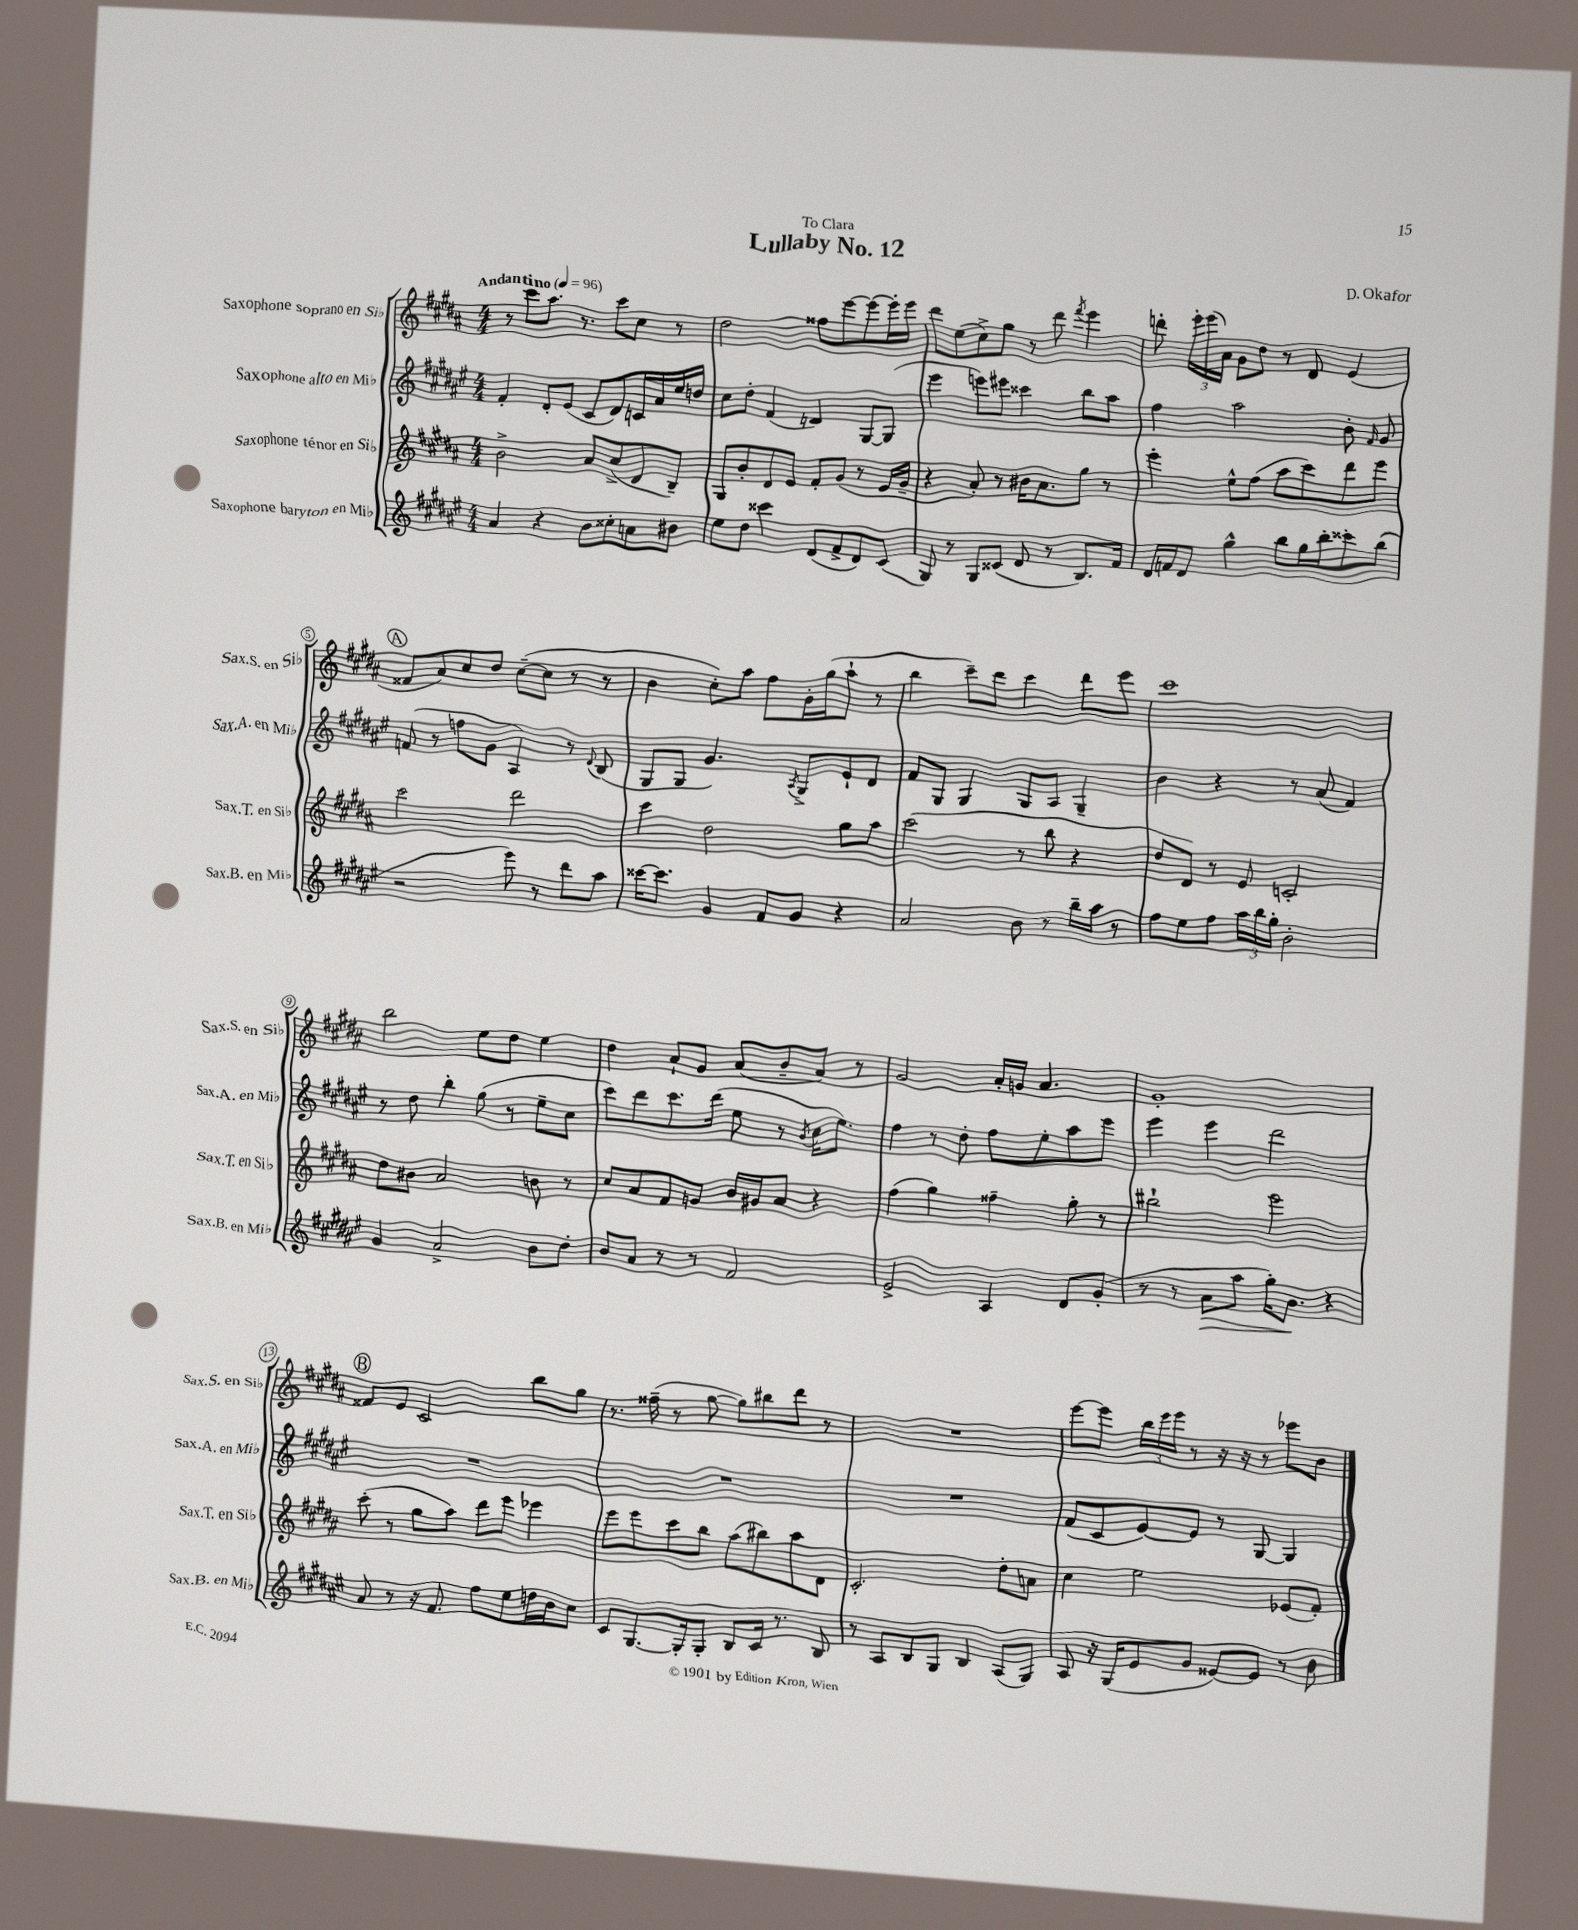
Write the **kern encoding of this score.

**kern	**kern	**kern	**kern
*staff4	*staff3	*staff2	*staff1
*clefG2	*clefG2	*clefG2	*clefG2
*k[f#c#g#d#a#e#]	*k[f#c#g#d#a#]	*k[f#c#g#d#a#e#]	*k[f#c#g#d#a#]
*M4/4	*M4/4	*M4/4	*M4/4
*MM96	*MM96	*MM96	*MM96
4a#/	2b^\	4f#'/	8r
.	.	.	8ccc#\L
4r	.	8d#'/L	8.aa#\J
.	.	(8e#/J	.
.	.	.	8.r
8b\L	8a#/L	8c#/L	.
8cc##'\	(8cc#^/	8d#/)	8ccc#\L
8a\	8d#/	16c/L	8cc#\J
.	.	16a#/	.
8b#\J	8B~/J)	16ee#/	8r
.	.	16dd/JJ	.
=	=	=	=
8ee#\L	8G#/L	8cc#\L	2dd#\
8dd#\J	8b'/	8dd#'\J	.
4ccc##\	8d#/	(4f#/	.
.	8e/J	.	.
(8d#/L	8f#'/L	4d/)	8ff##\L
8f#^/	(8g#/J	.	[8eee\
8d#/)	8r	[8G#/L	8eee\_
(8c#/J	16e/LL	(8G#/]J	16eee'\]L
.	16g#~/JJ	.	16eee\JJ
=	=	=	=
8G#/)	4r	4eee#\	8ddd#\L
8r	.	.	(8ee\
8G#/L	8a#'/)	8eee\L)	8cc#^\)
(8c##/J	8r	8eee#\J	8gg#\J
8d#/	16b#\LK	4ccc##\	8r
.	8.a#\	.	.
8r	.	.	8ddd#\
.	.	.	8qfff#/
8.B/L)	8gg#\J	8bb\L	4eee\
.	8r	8aa#\J	.
16f#/Jk	.	.	.
=	=	=	=
16d#/LL	4eee'\	4ff#\	8ddd'\
16f/J	.	.	.
8d#/J	.	.	24eee'\LL
.	.	.	(24eee\
.	.	.	24a#\JJ)
4gg#^^\	8ee^^\L	2aa#\	8g#\L
.	(8ff#\J	.	8dd#\J
8bb\L	8aa#\L	.	8r
16gg#\L	8ccc#\)	.	8d#/
16bb'\J	.	.	.
8ccc##'\	8ddd#\	8b'\	(4e/
.	.	16qqf#/	.
(8bb\J	8eee\J	8g#/	.
=	=	=	=
2r	2ccc#\	(8f/	8f##/L
.	.	8r	8a#/)
.	.	8ff\L	8cc#/
.	.	8g#\J	8dd#/J
8eee#\)	2ddd#\	4A#/)	([8cc#~\L
8r	.	.	8cc#\]J
8ddd#\L	.	8r	8r
.	.	8qqd#/	.
8aa#\J	.	(8B/	8r
=	=	=	=
[16ccc##\LK	4ccc#\	8G#/L	4b\
8.ccc##\]J	.	.	.
.	.	8G#/J	.
4g#/	2dd#\	4.g#/)	8cc#'\L)
.	.	.	8aa#\J
8f#/L	.	.	8ff#\L
.	.	8qA#/	.
8g#/J	.	8G#^/L	16g#'\L
.	.	.	(16gg#\J
4r	8gg#\L	8e#`/	8aa#`\J
.	8aa#\J	8d#/J	8r
=	=	=	=
2a#/	(2ccc#\	8f#/L	4bb\
.	.	8G#/J	.
.	.	4G#/	8ccc#~\L)
.	.	.	8ddd#\J
8b\	8r	8G#/L	4ccc#\
8r	8bb\	8A#/J	.
16bb~\LL	4r	4G#~/	8ddd#\L
16aa#\JJ	.	.	.
8r	.	.	8eee\J
=	=	=	=
8ff#\L	8dd#/L	4b\	1ccc#
8ee#\	8d#/J)	.	.
8ff#\J	8r	4r	.
24aa#\LL	8e/	.	.
24bb\	.	.	.
24gg#'\JJ	.	.	.
2b'\	2c'/	8r	.
.	.	(8a#/	.
.	.	4f#/)	.
=	=	=	=
4g#/	8dd#\L	8r	2bb\
.	8b#\J	8dd#\	.
2a#^/	2a#/	4bb'\	.
.	.	(8gg#\	8ee\L
.	.	8r	8dd#\J
8b\L	8b\	8ee#~\L	4ee\
8dd#'\J	8r	8cc#\J	.
=	=	=	=
8b/L	8cc#/L	8ccc#\L)	4dd#\
8a#/J	8a#/	8ddd#\	.
8r	8f#/	8.ccc#\	8a#`/L
8r	8g/J	.	8g#/J
.	.	(16ddd#\Jk	.
2f#/	16b/LL	8ee#\	(8a#/L
.	16g#/J	.	.
.	8a#/J	8r	8b~/
.	.	8qb/	.
.	4r	16cc#\LK	8a#/J)
.	.	8.ee#\J)	.
.	.	.	8r
=	=	=	=
2e#^/	(4ff#\	4ff#\	2g#/
.	4gg#\)	8r	.
.	.	8dd#'\	.
4A#/	4ff##~\	8ff#\L	16a#'/LL
.	.	.	16g/JJ
.	.	8ee#'\	4.a#/
8d#/L	8gg#'\	8aa#\	.
(8g#'/J	8r	8eee#\J	.
=	=	=	=
8r	2bb#`\	4eee#\	1g#'
8r	.	.	.
8a#\L	.	4eee#\	.
8aa#\J	.	.	.
16gg#'\LK)	2eee\	2ddd#\	.
8.b\J	.	.	.
4r	.	.	.
=	=	=	=
8a#/	(8ccc#'\	1r	8f##/L
8r	8r	.	8e/J
16r	8gg#\L	.	2c#/
8.f#/	.	.	.
.	8aa#\J)	.	.
8ff#\L	8ddd#\L	.	.
8ee#\	8eee\J	.	.
16dd\L	4eee-\	.	8bb\L
16b\J	.	.	.
8cc#\J	.	.	8gg#\J
=	=	=	=
8c#/L	8eee\L	1r	8.r
[8.G#/	8eee\	.	.
.	.	.	(16ff##~\
.	8ccc#\	.	8r
16G#'/]k	.	.	.
8G#'/J	8bb\J	.	[8gg#\
8B/L	(8aa#\L	.	8gg#\]L)
16c#/Jk	8bb#\)	.	8bb#\
8.r	.	.	.
.	8aa#\	.	8ddd#\J
8B/	8d#\J	.	8r
=	=	=	=
8r	2.c#'/	1r	1r
8A#/L	.	.	.
8B/	.	.	.
8G#/J	.	.	.
4B/	.	.	.
(8A#/L	8dd#'\L	.	.
8G#/J)	8a\J	.	.
=	=	=	=
8A#/	4cc#\	(8f#/L	[8eee\L
16r	.	8c#/	8eee\]J
(16G#/LK	.	.	.
8e#/	2ee\	[8e#/)	24bb\LL
.	.	.	24eee\
.	.	.	24eee\JJ
8g#/J	.	8e#/]J	8r
[8e##/L)	.	8r	16r
.	.	.	16r
8e##/]J	.	[8G#/	8r
8r	(8e-/L	4G#/]	8eee-\L
8b\	8f#'/J)	.	8b\J
==	==	==	==
*-	*-	*-	*-
